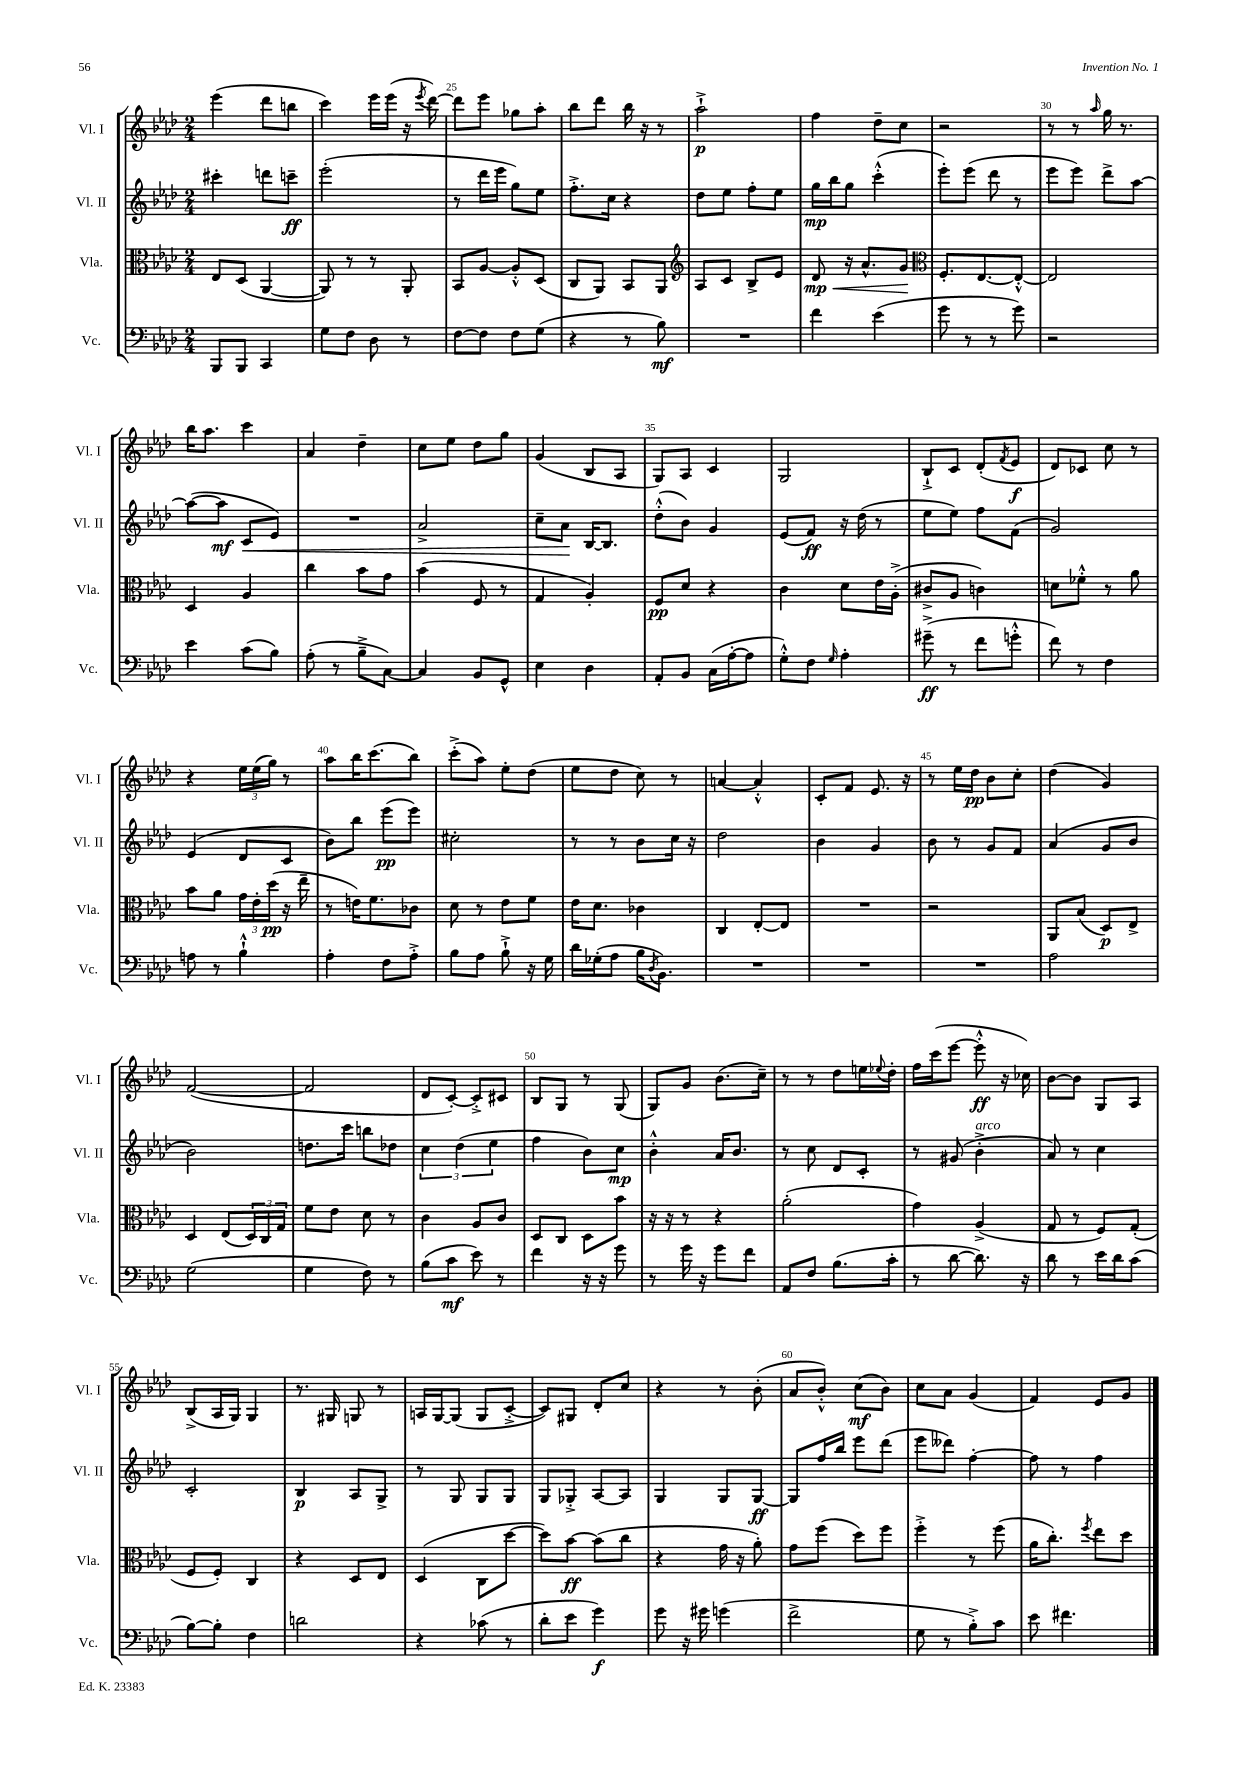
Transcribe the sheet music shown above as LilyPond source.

<<
\new StaffGroup <<
\new Staff = "s0" \with { instrumentName = "Vl. I" shortInstrumentName = "Vl. I" } {
    \clef treble \key aes \major \numericTimeSignature \time 2/4
    ees'''4( des'''8 b''8 |
    c'''4) ees'''16 ees'''16( r16 \acciaccatura { ees'''8 } des'''16~) |
    des'''8 ees'''8 ges''8 aes''8-. |
    bes''8 des'''8 bes''16 r16 r8 |
    aes''2-!->\p |
    f''4 des''8-- c''8 |
    r2 |
    r8 r8 \grace { aes''16 } g''16 r8. |
    bes''16 aes''8. c'''4 |
    aes'4 des''4-- |
    c''8 ees''8 des''8 g''8 |
    g'4( bes8 aes8 |
    g8) aes8 c'4 |
    g2 |
    bes8-!-> c'8 des'8-.( \acciaccatura { f'8 } ees'8\f |
    des'8) ces'8 c''8 r8 |
    r4 \tuplet 3/2 { ees''16 ees''16( g''16) } r8 |
    aes''8 bes''16 c'''8.( bes''8) |
    c'''8-.->( aes''8) ees''8-. des''8( |
    ees''8 des''8 c''8) r8 |
    a'4~ a'4-.-^ |
    c'8-. f'8 ees'8. r16 |
    r8 ees''16 des''16\pp bes'8 c''8-. |
    des''4( g'4) |
    f'2~( |
    f'2 |
    des'8 c'8~-.) c'8-.-> cis'8 |
    bes8 g8 r8 g8( |
    g8) g'8 bes'8.( c''16--) |
    r8 r8 des''8 e''16 \appoggiatura { ees''8 } des''16-. |
    f''16 c'''16( ees'''8~ ees'''8-.-^\ff r16 ces''16) |
    bes'8~ bes'8 g8 aes8 |
    bes8->( aes16 g16) g4 |
    r8. gis16 g8 r8 |
    a16 g16~ g8( g8 c'8~-.-> |
    c'8) gis8 des'8-. c''8 |
    r4 r8 bes'8-.( |
    aes'8 bes'8-.-^) c''8\mf( bes'8) |
    c''8 aes'8 g'4( |
    f'4) ees'8 g'8 \bar "|." |
}
\new Staff = "s1" \with { instrumentName = "Vl. II" shortInstrumentName = "Vl. II" } {
    \clef treble \key aes \major \numericTimeSignature \time 2/4
    cis'''4-. d'''8 c'''8--\ff |
    ees'''2-.( |
    r8 des'''16 ees'''16 g''8) ees''8 |
    f''8.-.-> c''16 r4 |
    des''8 ees''8 f''8-. ees''8 |
    g''16\mp bes''16 g''8 c'''4-.-^( |
    ees'''8-.) ees'''8( des'''8 r8 |
    ees'''8 ees'''8) des'''8-> aes''8~ |
    aes''8~( aes''8\mf c'8\< ees'8) |
    R2 |
    aes'2-> |
    c''8-- aes'8\! bes16~ bes8. |
    des''8-.-^( bes'8) g'4 |
    ees'8( f'8\ff) r16 des''16( r8 |
    ees''8 ees''8) f''8 f'8( |
    g'2) |
    ees'4( des'8 c'8 |
    bes'8) bes''8 ees'''8\pp( ees'''8) |
    cis''2-. |
    r8 r8 bes'8 c''16 r16 |
    des''2 |
    bes'4 g'4 |
    bes'8 r8 g'8 f'8 |
    aes'4( g'8 bes'8 |
    bes'2) |
    d''8. c'''16 b''8 des''8 |
    \tuplet 3/2 { c''4 des''4( ees''4 } |
    f''4 bes'8) c''8\mp |
    bes'4-.-^ aes'16 bes'8. |
    r8 c''8 des'8 c'8-. |
    r8 gis'8( bes'4-.->^\markup { \italic "arco" } |
    aes'8) r8 c''4 |
    c'2-. |
    bes4\p aes8 g8-> |
    r8 g8 g8 g8 |
    g8 ges8-.-> aes8~ aes8 |
    g4 g8 g8~\ff |
    g8 f''16 bes''16 ees'''8 des'''8( |
    ees'''8 deses'''8) f''4~-. |
    f''8 r8 f''4 \bar "|." |
}
\new Staff = "s2" \with { instrumentName = "Vla." shortInstrumentName = "Vla." } {
    \clef alto \key aes \major \numericTimeSignature \time 2/4
    ees8 des8( aes,4~ |
    aes,8) r8 r8 aes,8-. |
    bes,8 aes8~ aes8-.-^ des8( |
    c8 aes,8) bes,8 aes,8 |
    \clef treble aes8 c'8 bes8-> ees'8 |
    des'8\mp\< r16 aes'8.-^ g'8\! |
    \clef alto f8.-. ees8.~ ees8~-.-^ |
    ees2 |
    des4 aes4 |
    c''4 bes'8 g'8 |
    bes'4( f8 r8 |
    g4 aes4-.) |
    f8\pp des'8 r4 |
    c'4 des'8 ees'16 aes16-.->( |
    cis'8-> aes8 c'4) |
    d'8 fes'8-.-^ r8 aes'8 |
    bes'8 aes'8 \tuplet 3/2 { g'16 ees'16-. des''16\pp( } r16 ees''16-- |
    r8 e'16) f'8. ces'8 |
    des'8 r8 ees'8 f'8 |
    ees'16 des'8. ces'4 |
    c4 ees8~-. ees8 |
    R2 |
    r2 |
    aes,8 bes8( des8\p) ees8-> |
    des4 ees8( \tuplet 3/2 { des16) c16 g16 } |
    f'8 ees'8 des'8 r8 |
    c'4 aes8 c'8 |
    des8 c8 des8 bes'8 |
    r16 r16 r8 r4 |
    aes'2-.( |
    g'4) aes4->( |
    g8 r8 f8) g8-.( |
    f8 f8-.) c4 |
    r4 des8 ees8 |
    des4( c8 des''8~ |
    des''8) bes'8~\ff bes'8( c''8 |
    r4 g'16 r16 aes'8-.) |
    g'8 f''8( des''8) f''8 |
    f''4-.-> r8 f''8( |
    aes'16 c''8.-.) \acciaccatura { f''8 } ees''8 des''8 \bar "|." |
}
\new Staff = "s3" \with { instrumentName = "Vc." shortInstrumentName = "Vc." } {
    \clef bass \key aes \major \numericTimeSignature \time 2/4
    bes,,8 bes,,8 c,4 |
    g8 f8 des8 r8 |
    f8~ f8 f8 g8( |
    r4 r8 bes8\mf) |
    R2 |
    f'4 ees'4( |
    g'8 r8 r8 g'8) |
    r2 |
    ees'4 c'8( bes8) |
    aes8-.( r8 bes8---> c8~) |
    c4 bes,8 g,8-^ |
    ees4 des4 |
    aes,8-. bes,8 c16( aes16~-. aes8 |
    g8-.-^) f8 \grace { g16 } aes4-. |
    gis'8--->\ff( r8 f'8 g'8-.-^ |
    f'8) r8 f4 |
    a8 r8 bes4-!-^ |
    aes4-. f8 aes8-.-> |
    bes8 aes8 bes8-!-> r16 g16 |
    des'16 ges16-.( aes8 bes16 \acciaccatura { des8 } bes,8.) |
    R2 |
    R2 |
    R2 |
    aes2 |
    g2( |
    g4 f8) r8 |
    bes8( c'8\mf ees'8) r8 |
    f'4 r16 r16 g'8 |
    r8 g'16 r16 g'8 f'8 |
    aes,8 f8 bes8.( c'16-. |
    r8 des'8~ des'8.) r16 |
    des'8 r8 ees'16 des'16 c'8( |
    bes8~) bes8-. f4 |
    d'2 |
    r4 ces'8( r8 |
    des'8-. ees'8 g'4\f) |
    g'8 r16 gis'16 g'4( |
    f'2-> |
    g8 r8 bes8-.->) c'8 |
    ees'8 fis'4. \bar "|." |
}
>>
>>
\layout { \context { \Score currentBarNumber = #23 \override BarNumber.break-visibility = ##(#f #t #t) barNumberVisibility = #(every-nth-bar-number-visible 5) } }
